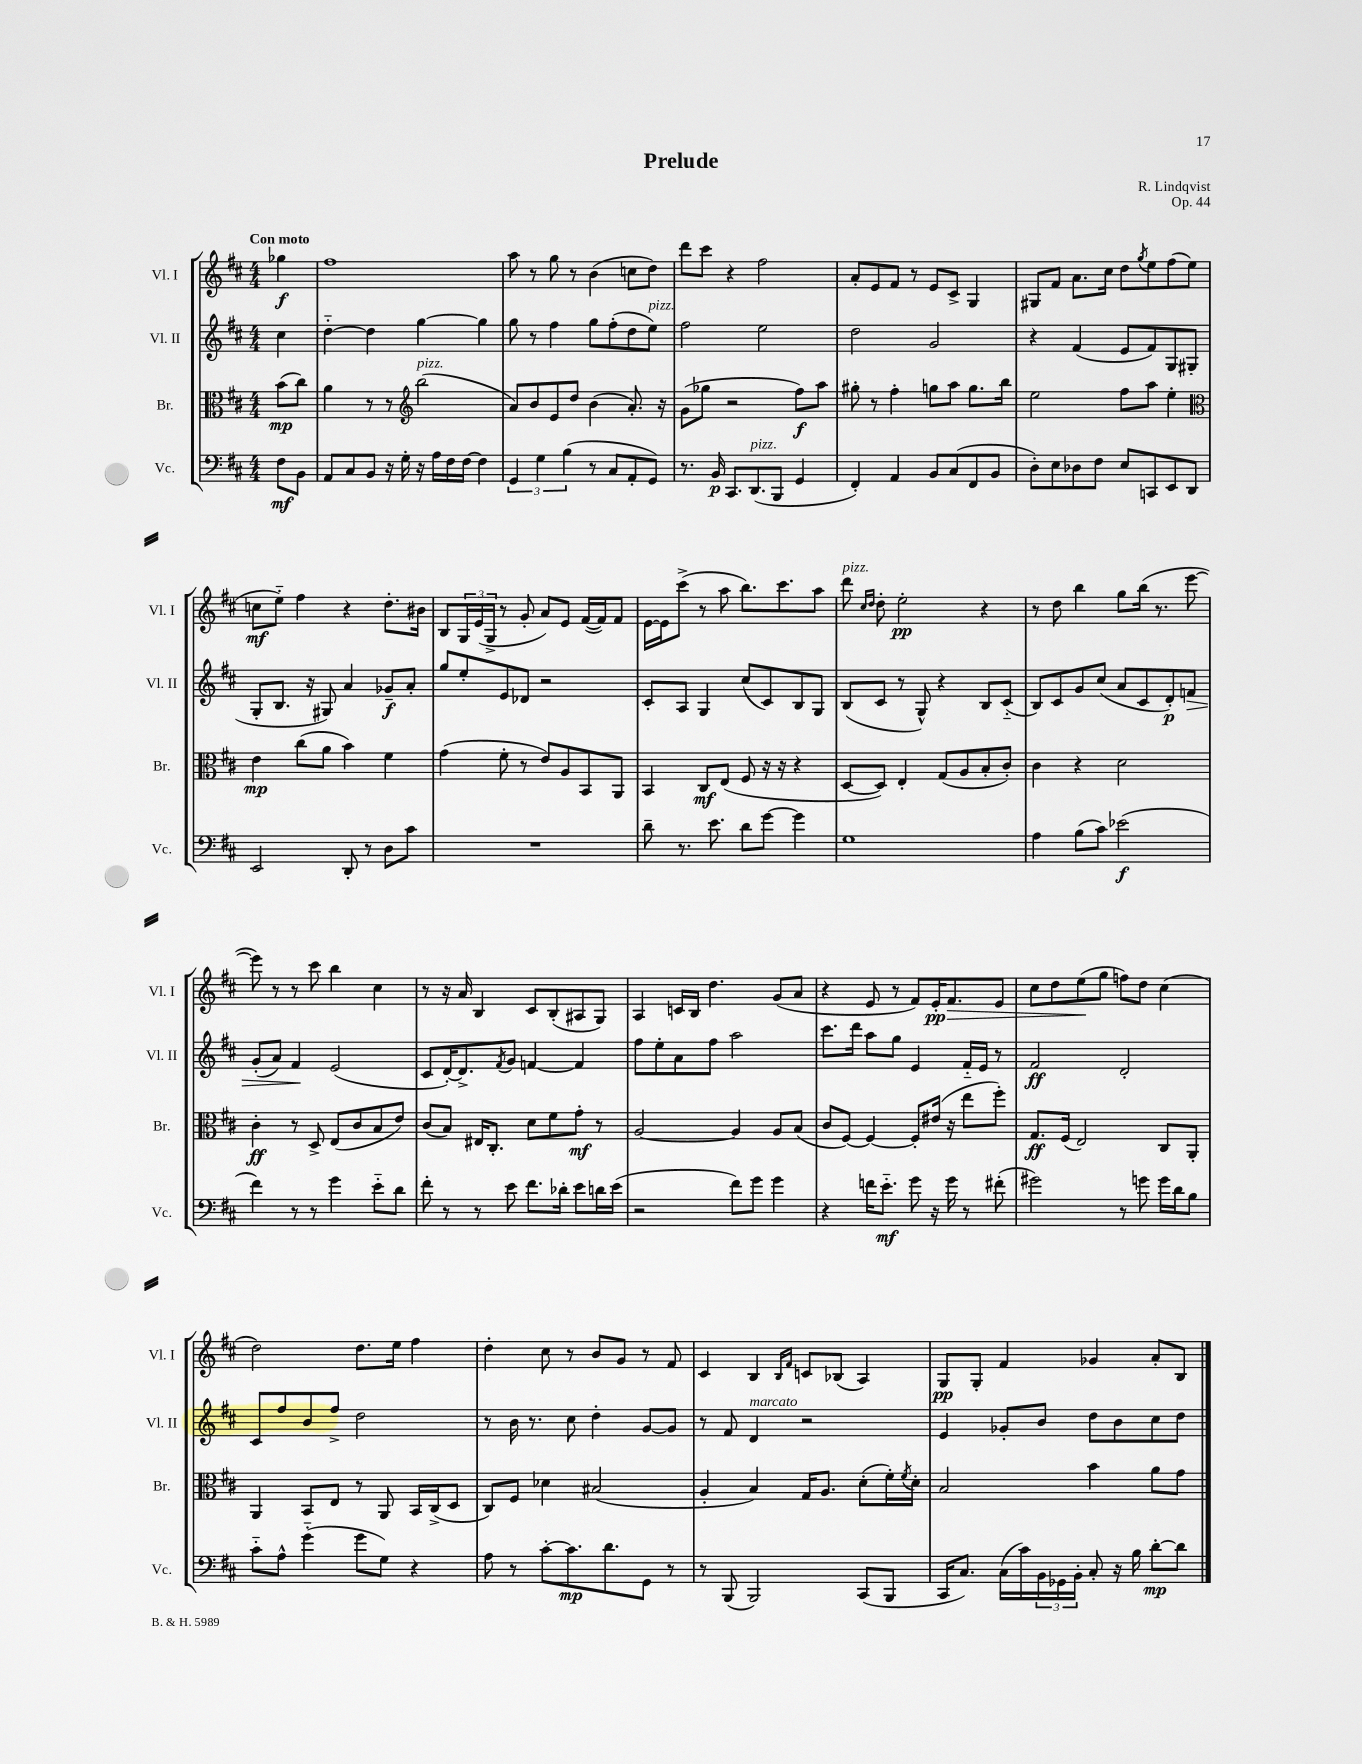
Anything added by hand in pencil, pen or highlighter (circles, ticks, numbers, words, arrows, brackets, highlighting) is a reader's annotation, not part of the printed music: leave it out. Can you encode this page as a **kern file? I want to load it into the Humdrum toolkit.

**kern	**kern	**kern	**kern
*staff4	*staff3	*staff2	*staff1
*clefF4	*clefC3	*clefG2	*clefG2
*k[f#c#]	*k[f#c#]	*k[f#c#]	*k[f#c#]
*M4/4	*M4/4	*M4/4	*M4/4
8F#	(8b	4cc#	4gg-
8BB	8cc#)	.	.
=	=	=	=
8AA	4a	[4dd'~	1ff#
8C#	.	.	.
8BB	8r	4dd]	.
16r	8r	.	.
16G'	.	.	.
*	*clefG2	*	*
16r	(2bb	[4gg	.
16A	.	.	.
16F#	.	.	.
[16F#	.	.	.
4F#]	.	4gg]	.
=	=	=	=
6GG	8a)	8gg	8aa
.	8b	8r	8r
6G	.	.	.
.	8e	4ff#	8gg
(6B	.	.	.
.	8dd	.	8r
8r	(4b	8gg	(4b
8C#	.	(8ff#'	.
8AA'	8.a')	8dd	8cc
8GG)	.	8ee)	8dd)
.	16r	.	.
=	=	=	=
8.r	(8g	2ff#	8ddd
.	8gg-	.	8ccc#
16BB	.	.	.
8.CC#	2r	.	4r
(8.DD	.	.	.
.	.	2ee	2ff#
8BBB	.	.	.
4GG	8ff#)	.	.
.	8aa	.	.
=	=	=	=
4FF#')	8gg#'	2dd	8a'
.	8r	.	8e
4AA	4ff#'	.	8f#
.	.	.	8r
8BB	8gg	2g	8e
(8C#	8aa	.	8c#^
8FF#	8.gg	.	4G
8BB	.	.	.
.	16bb	.	.
=	=	=	=
8D')	2ee	4r	8G#
8E	.	.	8f#
8D-	.	(4f#	8.a
8F#	.	.	.
.	.	.	16cc#
8E	8ff#	8e	8dd
.	.	.	8qgg
8CC	8aa	8f#)	8ee
8EE	4ee'	8G	(8ff#
8DD	.	(8G#	8ee
=	=	=	=
*	*clefC3	*	*
2EE	4e	8G'	8cc
.	.	8.B	8ee'~)
.	(8cc#	.	4ff#
.	.	16r	.
.	8a	8G#)	.
8DD'	4b)	4a	4r
8r	.	.	.
8D	4f#	8g-~	8.dd'
8c#	.	8a'	.
.	.	.	16b#
=	=	=	=
1r	(4g	8gg	8B
.	.	8ee'	24G
.	.	.	(24e
.	.	.	24G^
.	8f#'	8e	8r
.	8r	8d-	8g'
.	8e)	2r	8a)
.	8A	.	8e
.	8BB	.	([16f#
.	.	.	16f#])
.	8AA	.	8f#
=	=	=	=
8d~	4BB	8c#'	[16e
.	.	.	16e]
8.r	.	8A	(8ccc#^
.	8C#	4G	8r
8.e	.	.	.
.	(8E	.	8aa
8d	8F#	(8cc#	8.bb)
[8g	16r	8c#)	.
.	16r	.	8.ccc#
4g]	4r	8B	.
.	.	8G	8aa
=	=	=	=
1G	[8D	(8B	8ddd
.	.	.	16qqcc#
.	.	.	16qqdd
.	8D])	8c#	8dd'
.	4E'	8r	2ee'
.	.	8G^^)	.
.	(8G	4r	.
.	8A	.	.
.	8B'	8B	4r
.	8c#')	(8c#'~	.
=	=	=	=
4A	4c#	8B)	8r
.	.	8c#	8dd
(8B	4r	8g	4bb
8c#)	.	(8cc#	.
(2e-	2d	8a	8gg
.	.	8c#	(16bb
.	.	.	8.r
.	.	8d')	.
.	.	8f	[8eee
=	=	=	=
4f#)	4c#'	(8g'	8eee])
.	.	8a)	8r
8r	8r	4f#	8r
8r	8D^	.	8ccc#
4g	(8E	(2e	4bb
.	8c#	.	.
8e'~	8B	.	4cc#
8d	8e)	.	.
=	=	=	=
8f#'	(8c#	8c#	8r
8r	8B)	[16d')	16r
.	.	8.d^]	16a
8r	16E#	.	4B
.	8.C#'	.	.
.	.	8qf#	.
8e	.	8g	.
8.f#	8d	[4f	8c#
.	8f#	.	(8B'
16d-'	.	.	.
8e	8g'	4f]	8A#
16d	8r	.	8G)
(16e	.	.	.
=	=	=	=
2r	[2A	8ff#	4A
.	.	8ee'	.
.	.	8a	16c
.	.	.	16B
.	.	8ff#	4.dd
8f#)	4A]	2aa	.
8g	.	.	.
4g	8A	.	(8g
.	(8B	.	8a
=	=	=	=
4r	8c#	8.ccc#	4r
.	[8F#)	.	.
.	.	16ddd	.
16f	4F#_	8aa	8e
8.e'~	.	.	.
.	.	8gg	8r
8g	8F#']	4e	8f#)
16r	(16e#	.	16e'
16g	16r	.	8.f#
8r	8ee	16f#'~	.
.	.	16e	.
(8f#'	8ff#')	8r	8e
=	=	=	=
2g#)	8.G	2f#	8cc#
.	.	.	8dd
.	(16F#	.	.
.	2E)	.	(8ee
.	.	.	8gg
8r	.	2d'	8ff)
8g	.	.	8dd
16g	8C#	.	(4cc#
16d	.	.	.
8B	8AA'	.	.
=	=	=	=
8c#'~	4AA	8c#	2dd)
8A^^	.	8ff#	.
(4g'~	8BB	8b	.
.	8E	8ff#^	.
8g	8r	2dd	8.dd
8G)	8AA	.	.
.	.	.	16ee
4r	16BB	.	4ff#
.	(16C#^	.	.
.	8D	.	.
=	=	=	=
8A	8C#)	8r	4dd'
8r	8F#	16b	.
.	.	8.r	.
[8c#'	4d-	.	8cc#
8.c#]	.	8cc#	8r
.	(2B#	4dd'	8b
8.d	.	.	.
.	.	.	8g
8GG	.	[8g	8r
8r	.	8g]	8f#
=	=	=	=
8r	4A'	8r	4c#
(8BBB	.	8f#	.
2BBB)	4B)	4d	4B
.	.	.	16qqB
.	.	.	16qqf#
.	16G	2r	8c
.	8.A	.	.
.	.	.	(8B-
(8CC#	(8d'	.	4A)
8BBB	16f#')	.	.
.	8qf#	.	.
.	16d'	.	.
=	=	=	=
16CC#	2B	4e	8G
8.C#)	.	.	.
.	.	.	8G'
(16C#	.	8g-'	4f#
16c#)	.	.	.
24BB	.	8b	.
24GG-	.	.	.
24BB'	.	.	.
8C#'	4b	8dd	4g-
16r	.	8b	.
16B	.	.	.
[8d'	8a	8cc#	8a'
8d]	8g	8dd	8B
==	==	==	==
*-	*-	*-	*-
